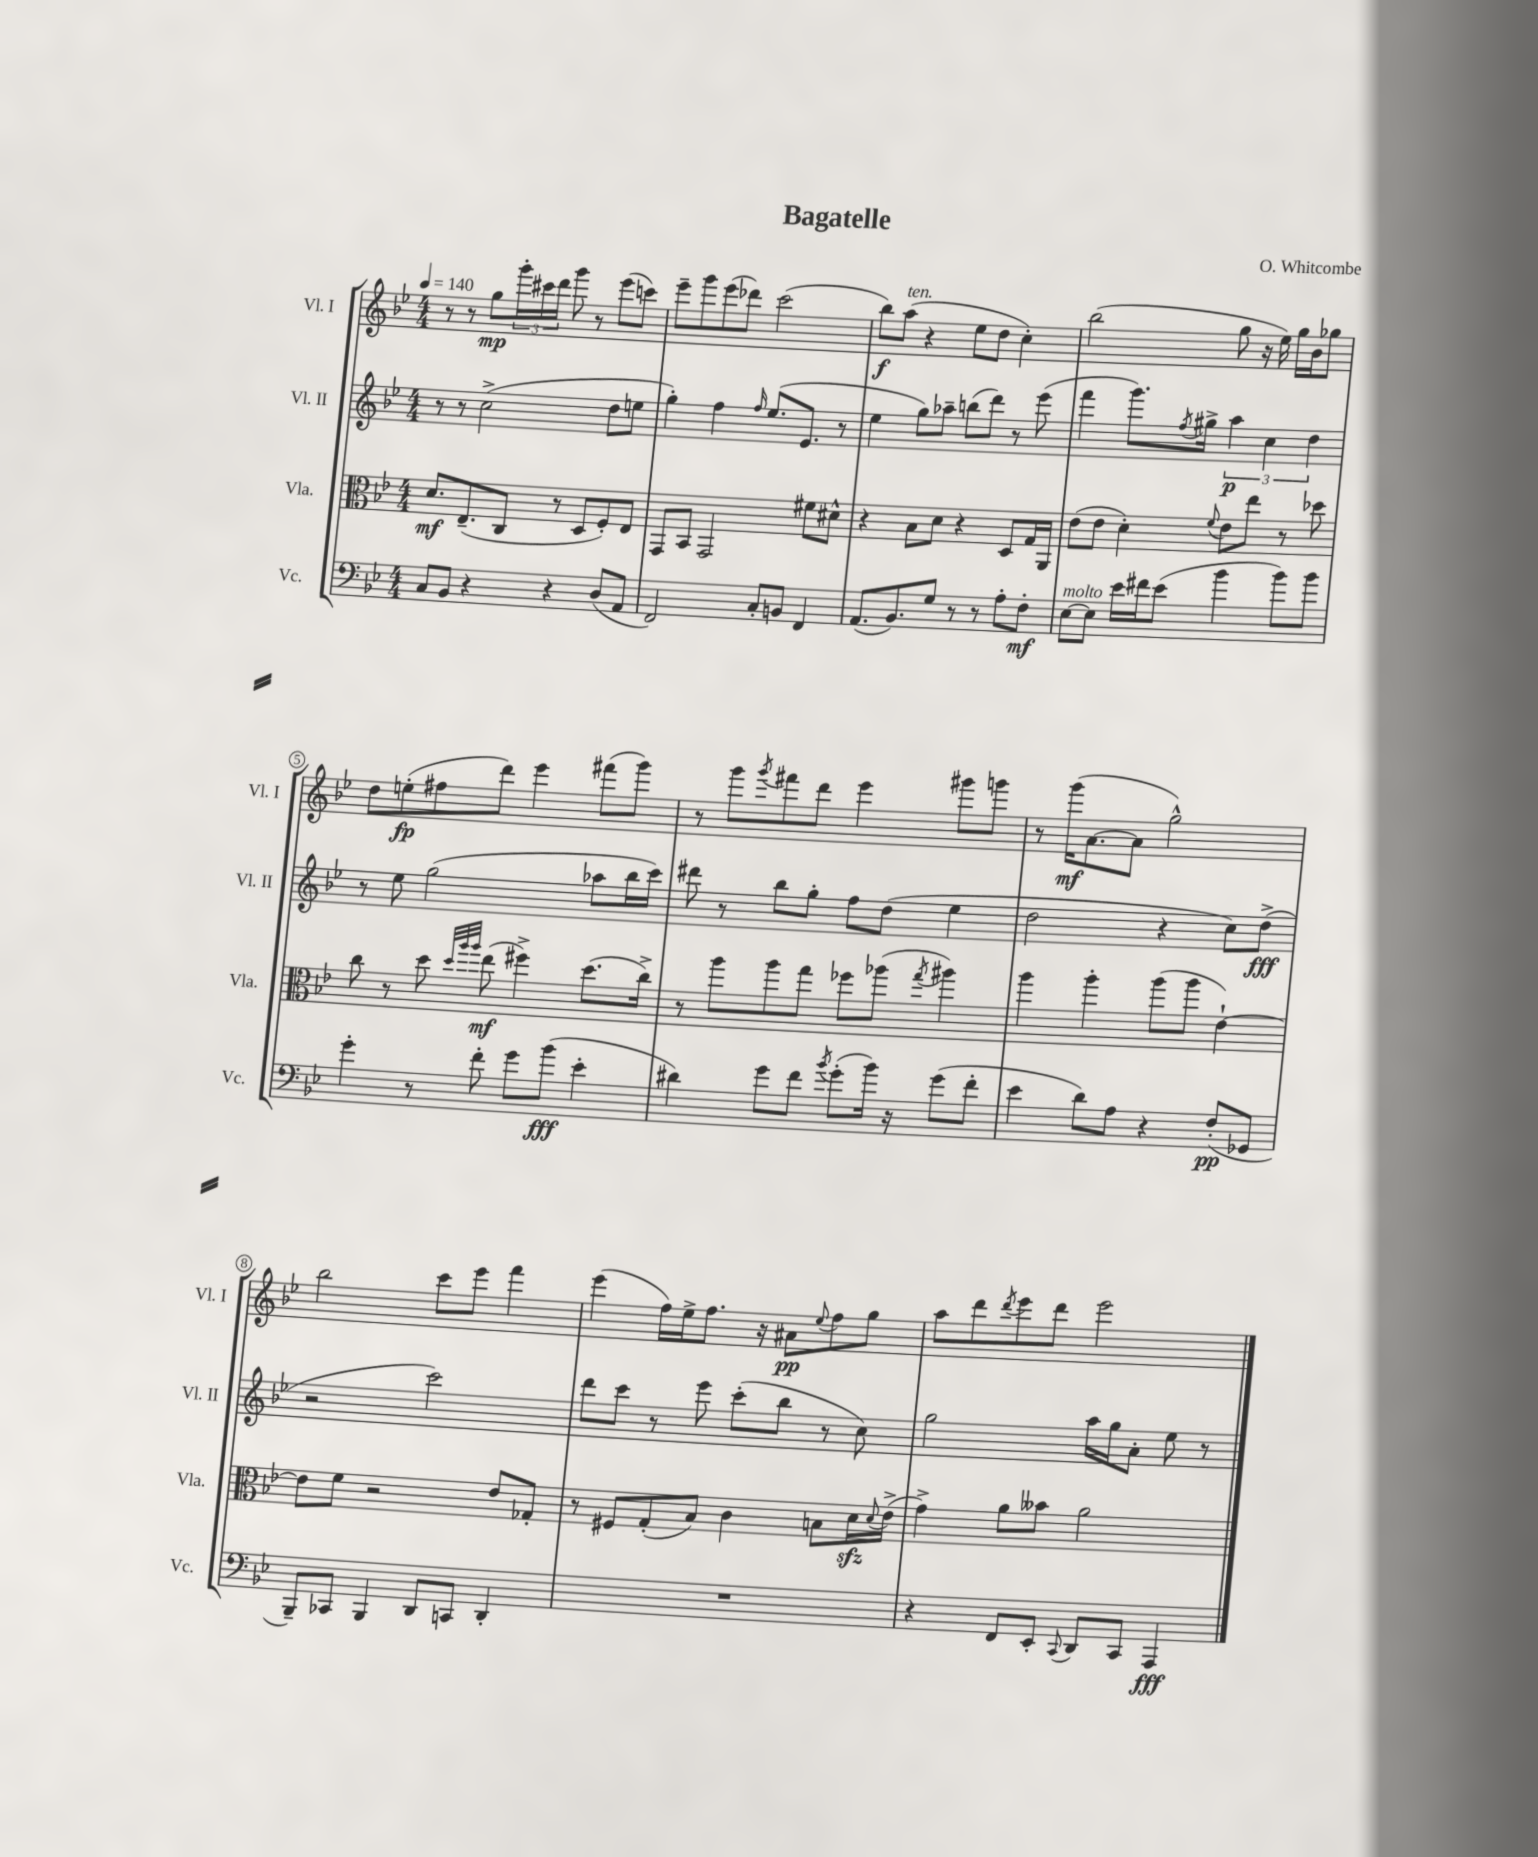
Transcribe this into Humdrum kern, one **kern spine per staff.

**kern	**kern	**kern	**kern
*staff4	*staff3	*staff2	*staff1
*clefF4	*clefC3	*clefG2	*clefG2
*k[b-e-]	*k[b-e-]	*k[b-e-]	*k[b-e-]
*M4/4	*M4/4	*M4/4	*M4/4
*MM140	*MM140	*MM140	*MM140
8C/L	8.d/L	8r	8r
8BB-/J	.	8r	8r
.	(8.E-~/	.	.
4r	.	(2cc^\	8gg\L
.	8C/J	.	24ggg'\L
.	.	.	24ccc#\
.	.	.	24ddd\JJ
4r	8r	.	8ggg\
.	8D/L	.	8r
(8D/L	8F'/)	8dd\L	(8eee-\L
8AA/J	8E-/J	8ee\J	8ccc\J)
=	=	=	=
2FF/)	8GG/L	4gg'\)	8eee-~\L
.	8BB-/J	.	8ggg\
.	2GG/	4ff\	(8eee-\
.	.	.	8ddd-\J)
.	.	16qqff/	.
8C'/L	.	(8.ee-/L	(2ccc\
8BB/J	.	.	.
.	.	8.e-/J	.
4FF/	8f#\L	.	.
.	8d#^^\J	8r	.
=	=	=	=
(8.AA/L	4r	4ee-\	8bb-\L)
.	.	.	(8aa\J
8.BB-/)	.	.	.
.	8B-\L	8gg\L)	4r
8G/J	8d\J	8aa-~\J	.
8r	4r	(8bb\L	8ee-\L
8r	.	8ddd\J)	8dd\J
8A'\L	8D/L	8r	4cc'\)
8F'\J	16G/L	(8eee-\	.
.	16AA/JJ	.	.
=	=	=	=
[8E-\L	(8e-\L	4fff\	(2bb-\
8E-\]J	8e-\J	.	.
16e-\LL	4d'\)	8.ggg\L)	.
16f#\J	.	.	.
(8e-\J	.	.	.
.	.	8qff/	.
.	.	16gg#^\Jk	.
.	8qqf/	.	.
4b-\	8e-\L	6aa\	8gg\
.	8ee-\J	.	16r
.	.	6cc\	.
.	.	.	16ee-\)
8b-\L)	8r	.	16gg\LL
.	.	.	16b-\J
.	.	6dd\	.
8b-\J	8dd-\	.	8gg-\J
=	=	=	=
4g'\	8cc\	8r	8dd\L
.	8r	8ee-\	(8ee'\
8r	8dd\	(2gg\	8ff#\
.	32qqdd/LLL	.	.
.	32qqaa/	.	.
.	32qqaa/JJJ	.	.
8f'\	(8ee-\	.	8ddd\J)
8g\L	4ff#^\)	.	4eee-\
(8b-\J	.	.	.
4e-'\	(8.dd\L	8aa-\L	(8fff#\L
.	.	16bb-\L	8ggg\J)
.	16cc^\Jk)	16ccc\JJ)	.
=	=	=	=
4d#\)	8r	8ddd#\	8r
.	8aa\L	8r	8ggg\L
.	.	.	8qggg/
8g\L	8aa\	8bb-\L	8fff#\
8f\J	8gg\J	8gg'\J	8ddd\J
8qb-/	.	.	.
(8g'\L	8ff-\L	8ff\L	4eee-\
16b-\Jk)	(8aa-\J	(8dd\J	.
16r	.	.	.
.	8qgg/	.	.
(8g\L	4aa#\)	4ee-\	8ggg#\L
8f'\J	.	.	8ggg\J
=	=	=	=
4e-\	4aa\	2dd\	8r
.	.	.	(16ggg\LK
.	.	.	[8.a\
8d\L)	4aa'\	.	.
8A\J	.	.	8a\]J
4r	(8aa\L	4r	2gg^^\)
.	8aa\J	.	.
(8F'/L	[4e-`\)	8cc\L)	.
8GG-/J	.	(8dd^\J	.
=	=	=	=
8BBB-~/L)	8e-\]L	2r	2bb-\
8CC-/J	8f\J	.	.
4BBB-/	2r	.	.
8DD/L	.	2ccc\)	8ccc\L
8CC/J	.	.	8eee-\J
4DD'/	8e-/L	.	4fff\
.	8G-'/J	.	.
=	=	=	=
1r	8r	8ddd\L	(4eee-\
.	8F#/L	8ccc\J	.
.	(8G'/	8r	16ff\LL)
.	.	.	16ee-^\J
.	8B-/J)	8eee-\	8.ff\J
.	4c\	(8ccc'\L	.
.	.	.	16r
.	.	8bb-\J	8a#\L
.	.	.	8qqee-/
.	8B\L	8r	8ff\
.	16d\L	8cc\)	8gg\J
.	8qqd/	.	.
.	(16e-^\JJ	.	.
=	=	=	=
4r	4g^\)	2gg\	8aa\L
.	.	.	8ddd\
.	.	.	8qddd/
8FF/L	8a\L	.	8eee-\
8EE-'/J	8b--\J	.	8ddd\J
8qqCC/	.	.	.
8DD/L	2a\	16aa\LL	2eee-\
.	.	16gg\J	.
8CC/J	.	8a'\J	.
4AAA/	.	8ee-\	.
.	.	8r	.
==	==	==	==
*-	*-	*-	*-
